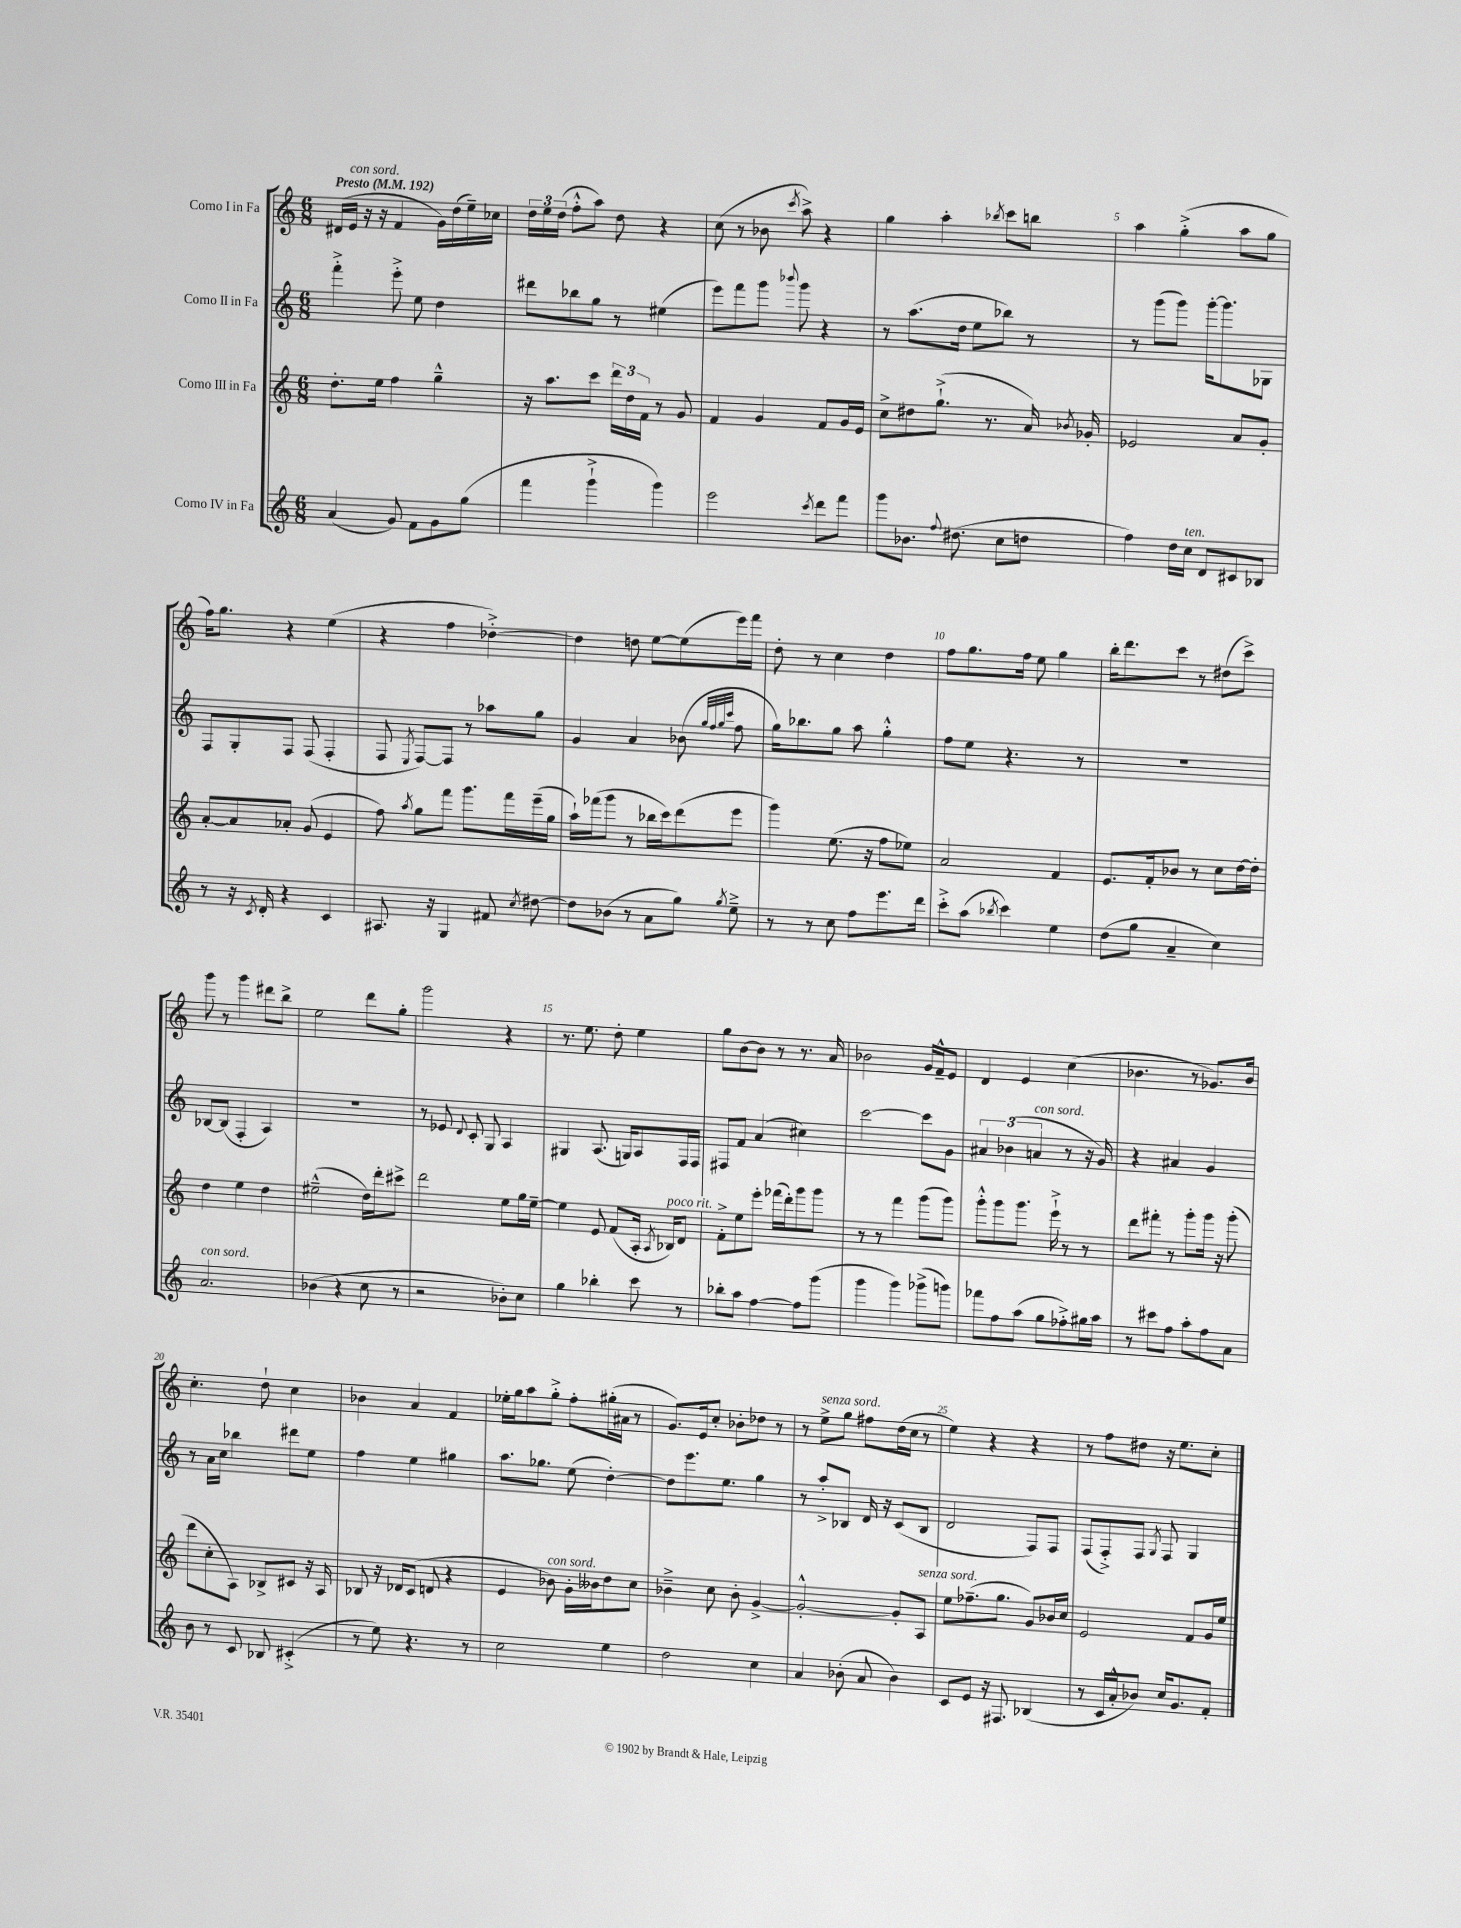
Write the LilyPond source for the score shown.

<<
\new StaffGroup <<
\new Staff = "s0" \with { instrumentName = "Corno I in Fa" } {
    \clef treble \key c \major \numericTimeSignature \time 6/8 \tempo "Presto" 4 = 192
    \autoBeamOff dis'16[( e'16]^\markup { \italic "con sord." } r16 r16 f'4 g'16[) d''16( e''16--) ces''16] |
    \tuplet 3/2 { d''16[ e''16 d''16]( } f''8[-.-^ a''8]) d''8 r4 |
    c''8( r8 bes'8 \acciaccatura { c'''8 } a''8->) r4 |
    g''4 a''4-. \acciaccatura { bes''8 } c'''8[ b''8] |
    a''4 g''4-.->( a''8[ g''8] |
    f''16[) g''8.] r4 e''4( |
    r4 f''4 des''4~-.->) |
    des''4 d''8 e''8[~ e''8( e'''16) f'''16] |
    d''8-. r8 c''4 d''4 |
    f''8[ g''8. f''16] e''8 g''4 |
    b''16[-. d'''8. c'''8] r8 dis''8[( c'''8]->) |
    g'''8 r8 g'''4 dis'''8[ b''8]-> |
    e''2 d'''8[ g''8]-. |
    g'''2 r4 |
    r8. e''8. d''8-. e''4 |
    g''8[ b'8~ b'8] r8 r8. a'16 |
    bes'2 g'16[ f'16---^ e'8] |
    d'4 e'4 c''4( |
    bes'4. r8 ges'8.[) bes'16] |
    c''4.-. d''8-! c''4 |
    bes'4 a'4 f'4 |
    ees''16[-. g''16 a''8 g''8]-.-> f''8[-. gis''16-.( ais'16] r8 |
    g'8.[) e'16 c''8]-. bes'8[-. des''8] r8 |
    r8 e''8[->^\markup { \italic "senza sord." } g''8] fis''8[ d''16( c''16] r8 |
    e''4) r4 r4 |
    r8 f''8[ dis''8] r16 e''8.[ c''8]-. \bar "|." |
}
\new Staff = "s1" \with { instrumentName = "Corno II in Fa" } {
    \clef treble \key c \major \numericTimeSignature \time 6/8
    \autoBeamOff f'''4-.-> e'''8-.-> e''8 d''4 |
    dis'''8[ bes''8 g''8] r8 eis''4( |
    e'''8[) f'''8 g'''8] \appoggiatura { bes'''8 } g'''8 r4 |
    r8 a''8.[( d''16] e''8[ bes''8]) r8 |
    r8 g'''8[( g'''8]) g'''16[~-. g'''8. ges8] |
    f8[ g8-. f8] f8( f4-. |
    f8 \acciaccatura { e8 } f8[~) f8] r8 aes''8[ g''8] |
    g'4 a'4 bes'8( \grace { g''32[ f''32 g''32 c'''32] } f''8 |
    g''16[) bes''8. g''8] a''8 g''4-.-^ |
    f''8[ e''8] r4. r8 |
    R2. |
    bes8[~ bes8]( f4-. a4) |
    R2. |
    r8 ees'8 \appoggiatura { d'8 } c'8-. g8 a4 |
    gis4 a8.( g16[) a8 f16 f16] |
    fis8[ f'8] a'4( cis''4) |
    c'''2~ c'''8[ g'8] |
    \tuplet 3/2 { ais'4 bes'4( a'4^\markup { \italic "con sord." } } r8 r16 g'16) |
    r4 ais'4 g'4 |
    r8 a'16[ c''16] bes''4 dis'''8[ e''8] |
    f''4 e''4 gis''4 |
    a''8.[ ges''8.] e''8( d''4~-.) |
    d''8[ e'''8. e''8.] g''4 |
    r8 a''8[-.-> bes8] d'16 r16 c'8[( bes8] |
    d'2 f8[) f8] |
    f8[( f8-.->) f8] \acciaccatura { g8 } f8 g4 \bar "|." |
}
\new Staff = "s2" \with { instrumentName = "Corno III in Fa" } {
    \clef treble \key c \major \numericTimeSignature \time 6/8
    \autoBeamOff d''8.[-. e''16] f''4 g''4---^ |
    r16 a''8.[ c'''8] \tuplet 3/2 { d'''16[ d''16 f'16] } r8 g'8 |
    f'4 g'4 f'8[ g'16 e'16] |
    c''8[-> dis''8 g''8.]-!->( r8. a'16) \acciaccatura { bes'8 } ges'16-. |
    ees'2 a'8[ g'8]-. |
    a'8[~-. a'8 aes'8]-. g'8( e'4 |
    f''8) \acciaccatura { a''8 } g''8[ f'''8] g'''8.[ f'''16 e'''16--( g''16] |
    a''16[-!) fes'''16( g'''8] r8 bes''16[ c'''16) d'''8( e'''8] |
    g'''4) e''8.( r16 f''8[ ees''8]) |
    a'2 f'4 |
    e'8.[ f'16-. bes'8] r8 c''8[ d''16~ d''16]-. |
    d''4 e''4 d''4 |
    eis''2---^( d''16[) d'''16-. cis'''8]-> |
    d'''2 e''8[ g''16 e''16]~-- |
    e''4 e'8 f'8[( a16]-. \acciaccatura { a8 } bes16[^\markup { \italic "poco rit." }) d'8] |
    f'8[-.-> e''8 e'''8]-. fes'''16[( d'''16-.) g'''8 g'''8] |
    r8 r8 f'''4 g'''8[( g'''8]) |
    g'''8[-.-^ g'''8 g'''8.] e'''16-!-> r8 r8 |
    d'''8[ fis'''8]-. r8 g'''8[-. g'''16] r16 g'''8-.( |
    d'''8[ c''8-. a8]) bes8[-> cis'8] r16 a16 |
    bes8 r16 des'16[ c'8]( d'8 r4 |
    e'4 bes'8^\markup { \italic "con sord." }) g'16[-. beses'16 d''8 c''8] |
    bes'4---> c''8 bes'8-. g'4~-> |
    g'2~-.-^ g'8[-. a8]^\markup { \italic "senza sord." } |
    e''8[ fes''8.--( g''8.] g'8[) bes'16 c''16] |
    e'2 f'8[ g'16 e''16] \bar "|." |
}
\new Staff = "s3" \with { instrumentName = "Corno IV in Fa" } {
    \clef treble \key c \major \numericTimeSignature \time 6/8
    \autoBeamOff a'4( g'8) f'8[ g'8 g''8]( |
    f'''4 g'''4-!-> g'''4) |
    e'''2 \acciaccatura { c'''8 } d'''8[ f'''8] |
    g'''8[ bes'8.] \appoggiatura { f''8 } dis''8.( c''8[ d''8] |
    f''4) d''16[ c''16]^\markup { \italic "ten." } d'8[ cis'8 bes8] |
    r8 r16 \acciaccatura { c'8 } d'16-. r4 c'4 |
    ais8. r16 g4 fis'8 \acciaccatura { c''8 } dis''8~ |
    dis''8[ bes'8]( r8 a'8[ g''8]) \acciaccatura { g''8 } e''8---> |
    r8 r8 c''8 f''8[ e'''8. d'''16] |
    c'''8[-.-> a''8]( \acciaccatura { bes''8 } c'''4) e''4 |
    d''8[( g''8] a'4-- c''4) |
    a'2.^\markup { \italic "con sord." } |
    bes'4( r4 c''8 r8 |
    r2 bes'8[-.) c''8] |
    g''4 bes''4-. c'''8 r8 |
    bes''8[-. a''8] f''4~ f''8[ g'''8]( |
    g'''4 g'''4) ges'''8[->( g'''8]) |
    fes'''8[ f''8 a''8]( g''8[ fes''8-.->) gis''16 a''16] |
    r8 cis'''8[ f''8] a''8[-. f''8 a'8] |
    b'8 r8 c'8 bes8 cis'4-.->( |
    r8 e''8) r4. r8 |
    c''2 e''4 |
    d''2 c''4 |
    a'4 bes'8-.( a'8 bes'4) |
    c'8[ e'8] r16 fis8. bes4( |
    r8 c'16[ a'16-.-^ bes'8]) c''16[ g'8. f'8]-. \bar "|." |
}
>>
>>
\layout { \context { \Score \override BarNumber.break-visibility = ##(#f #t #t) barNumberVisibility = #(every-nth-bar-number-visible 5) } }
